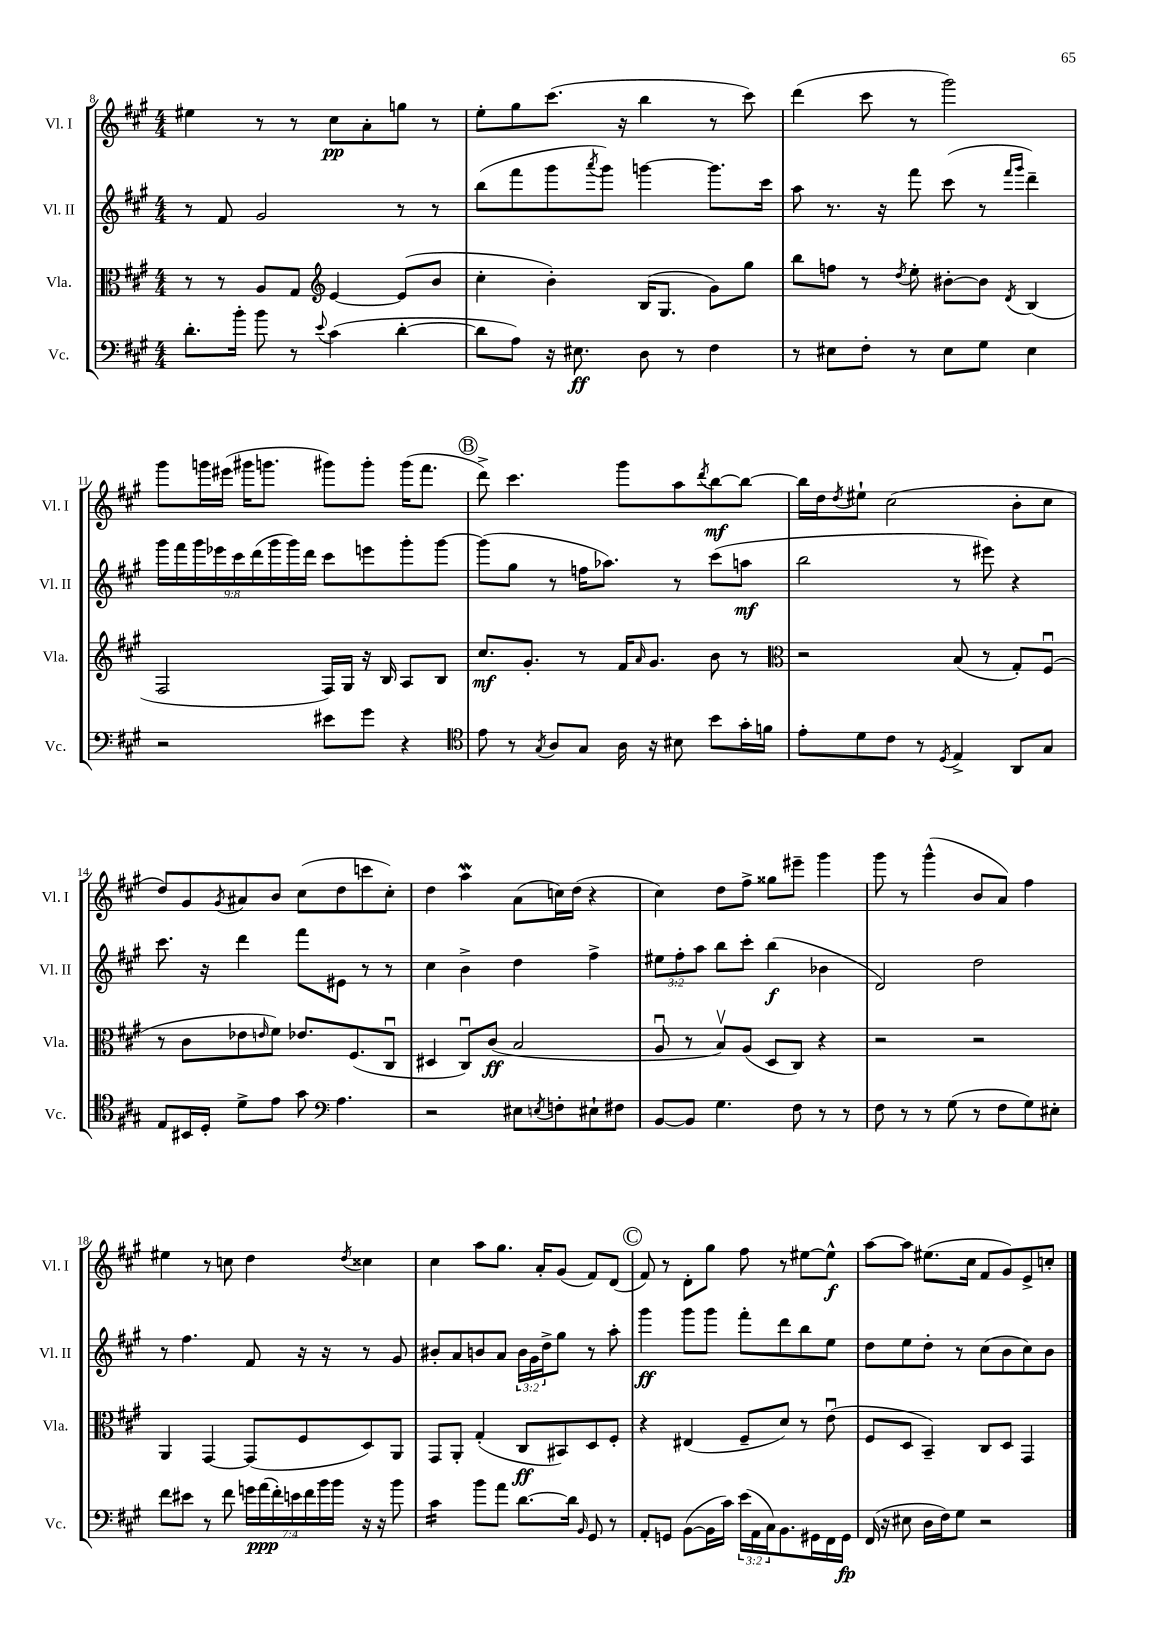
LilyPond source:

<<
\new StaffGroup <<
\new Staff = "s0" \with { instrumentName = "Vl. I" shortInstrumentName = "Vl. I" } {
    \clef treble \key a \major \numericTimeSignature \time 4/4
    eis''4 r8 r8 cis''8\pp a'8-. g''8 r8 |
    e''8-. gis''8 cis'''8.( r16 b''4 r8 cis'''8) |
    d'''4( cis'''8 r8 gis'''2) |
    gis'''8 g'''16 eis'''16( gis'''16 g'''8. gis'''8) gis'''8-. gis'''16( fis'''8. |
    \mark \markup { \circle "B" } d'''8->) cis'''4. gis'''8 a''8 \acciaccatura { d'''8 } b''8~\mf b''8~ |
    b''16 d''16 \acciaccatura { d''8 } eis''8-! cis''2( b'8-. cis''8 |
    d''8) gis'8 \acciaccatura { gis'8 } ais'8 b'8 cis''8( d''8 c'''8 cis''8-.) |
    d''4 a''4\mordent a'8( c''16) d''16( r4 |
    cis''4) d''8 fis''8-> gisis''8 eis'''8-- gis'''4 |
    gis'''8 r8 gis'''4-^( b'8 a'8) fis''4 |
    eis''4 r8 c''8 d''4 \acciaccatura { d''8 } cisis''4 |
    cis''4 a''8 gis''8. a'16-. gis'8( fis'8) d'8( |
    \mark \markup { \circle "C" } fis'8) r8 d'8-. gis''8 fis''8 r8 eis''8~ eis''8-^\f |
    a''8~ a''8 eis''8.( cis''16 fis'8 gis'8) e'8-> c''8-. \bar "|." |
}
\new Staff = "s1" \with { instrumentName = "Vl. II" shortInstrumentName = "Vl. II" } {
    \clef treble \key a \major \numericTimeSignature \time 4/4 \override Staff.TupletNumber.text = #tuplet-number::calc-fraction-text
    r8 fis'8 gis'2 r8 r8 |
    b''8( fis'''8 gis'''8 \acciaccatura { a'''8 } gis'''8) g'''4~ g'''8. cis'''16 |
    a''8 r8. r16 fis'''8 cis'''8( r8 \grace { fis'''16 gis'''16 } d'''4--) |
    \tuplet 9/8 { gis'''16 fis'''16 gis'''16 ees'''16 cis'''16 d'''16( gis'''16 gis'''16) d'''16 } cis'''8 e'''8 gis'''8-. gis'''8~ |
    \mark \markup { \circle "B" } gis'''8( gis''8 r8 f''16 aes''8.) r8 cis'''8( a''8\mf |
    b''2 r8 eis'''8) r4 |
    cis'''8. r16 d'''4 fis'''8 eis'8 r8 r8 |
    cis''4 b'4-> d''4 fis''4-> |
    \tuplet 3/2 { eis''8 fis''8-. a''8 } b''8 cis'''8-. b''4\f( bes'4 |
    d'2) d''2 |
    r8 fis''4. fis'8 r16 r16 r8 gis'8 |
    bis'8-. a'8 b'8 a'8 \tuplet 3/2 { b'16 gis'16 d''16-> } gis''8 r8 a''8-. |
    \mark \markup { \circle "C" } gis'''4\ff gis'''8 gis'''8 fis'''8-. d'''8 b''8 e''8 |
    d''8 e''8 d''8-. r8 cis''8( b'8 cis''8) b'8 \bar "|." |
}
\new Staff = "s2" \with { instrumentName = "Vla." shortInstrumentName = "Vla." } {
    \clef alto \key a \major \numericTimeSignature \time 4/4
    r8 r8 a8 gis8 \clef treble e'4~ e'8( b'8 |
    cis''4-. b'4-.) b16( gis8. gis'8) gis''8 |
    b''8 f''8 r8 \acciaccatura { d''8 } e''8-. bis'8~-. bis'8 \acciaccatura { d'8 } b4( |
    fis2 fis16) gis16 r16 b16 a8 b8 |
    \mark \markup { \circle "B" } cis''8.\mf gis'8.-. r8 fis'16 \grace { a'16 } gis'8. b'8 r8 |
    \clef alto r2 b8( r8 gis8-.) fis8\downbow( |
    r8 cis'8 ees'8 \grace { e'16 } fis'8) ees'8. fis8.( cis8\downbow |
    dis4 cis8\downbow) cis'8\ff( b2 |
    a8\downbow r8 b8\upbow) a8( d8 cis8) r4 |
    r2 r2 |
    a,4 gis,4~ gis,8( fis8 d8) a,8 |
    gis,8 a,8-. gis4-.( cis8\ff bis,8) d8 fis8-. |
    \mark \markup { \circle "C" } r4 eis4( fis8-- d'8) r8 e'8\downbow( |
    fis8 d8 b,4--) cis8 d8 gis,4 \bar "|." |
}
\new Staff = "s3" \with { instrumentName = "Vc." shortInstrumentName = "Vc." } {
    \clef bass \key a \major \numericTimeSignature \time 4/4 \override Staff.TupletNumber.text = #tuplet-number::calc-fraction-text
    d'8.-. b'16-. b'8 r8 \appoggiatura { e'8 } cis'4( d'4~-. |
    d'8 a8) r16 eis8.\ff d8 r8 fis4 |
    r8 eis8 fis8-. r8 eis8 gis8 eis4 |
    r2 eis'8 gis'8 r4 |
    \mark \markup { \circle "B" } \clef tenor e'8 r8 \acciaccatura { gis8 } a8 gis8 a16 r16 bis8 b'8 gis'16-. f'16 |
    e'8-. d'8 cis'8 r8 \acciaccatura { d8 } e4-> a,8 gis8 |
    e8 bis,16 d16-. d'8-> e'8 gis'8 \clef bass a4. |
    r2 eis8 \acciaccatura { e8 } f8-. eis8-! fis8 |
    b,8~ b,8 gis4. fis8 r8 r8 |
    fis8 r8 r8 gis8( r8 fis8 gis8) eis8-. |
    fis'8 eis'8 r8 fis'8 \tuplet 7/4 { g'16 a'16\ppp( fis'16-.) e'16 fis'16 b'16 b'16 } r16 r16 b'8 |
    cis'4:16 b'8 a'8 d'8.~ d'16 \grace { b,16 } gis,8 r8 |
    \mark \markup { \circle "C" } a,8-. g,8 b,8~( b,16 cis'16) \tuplet 3/2 { e'16( a,16 cis16) } b,8. gis,16 fis,16 gis,16\fp |
    fis,16( r16 eis8 d16 fis16) gis8 r2 \bar "|." |
}
>>
>>
\layout { \context { \Score currentBarNumber = #8 } }
